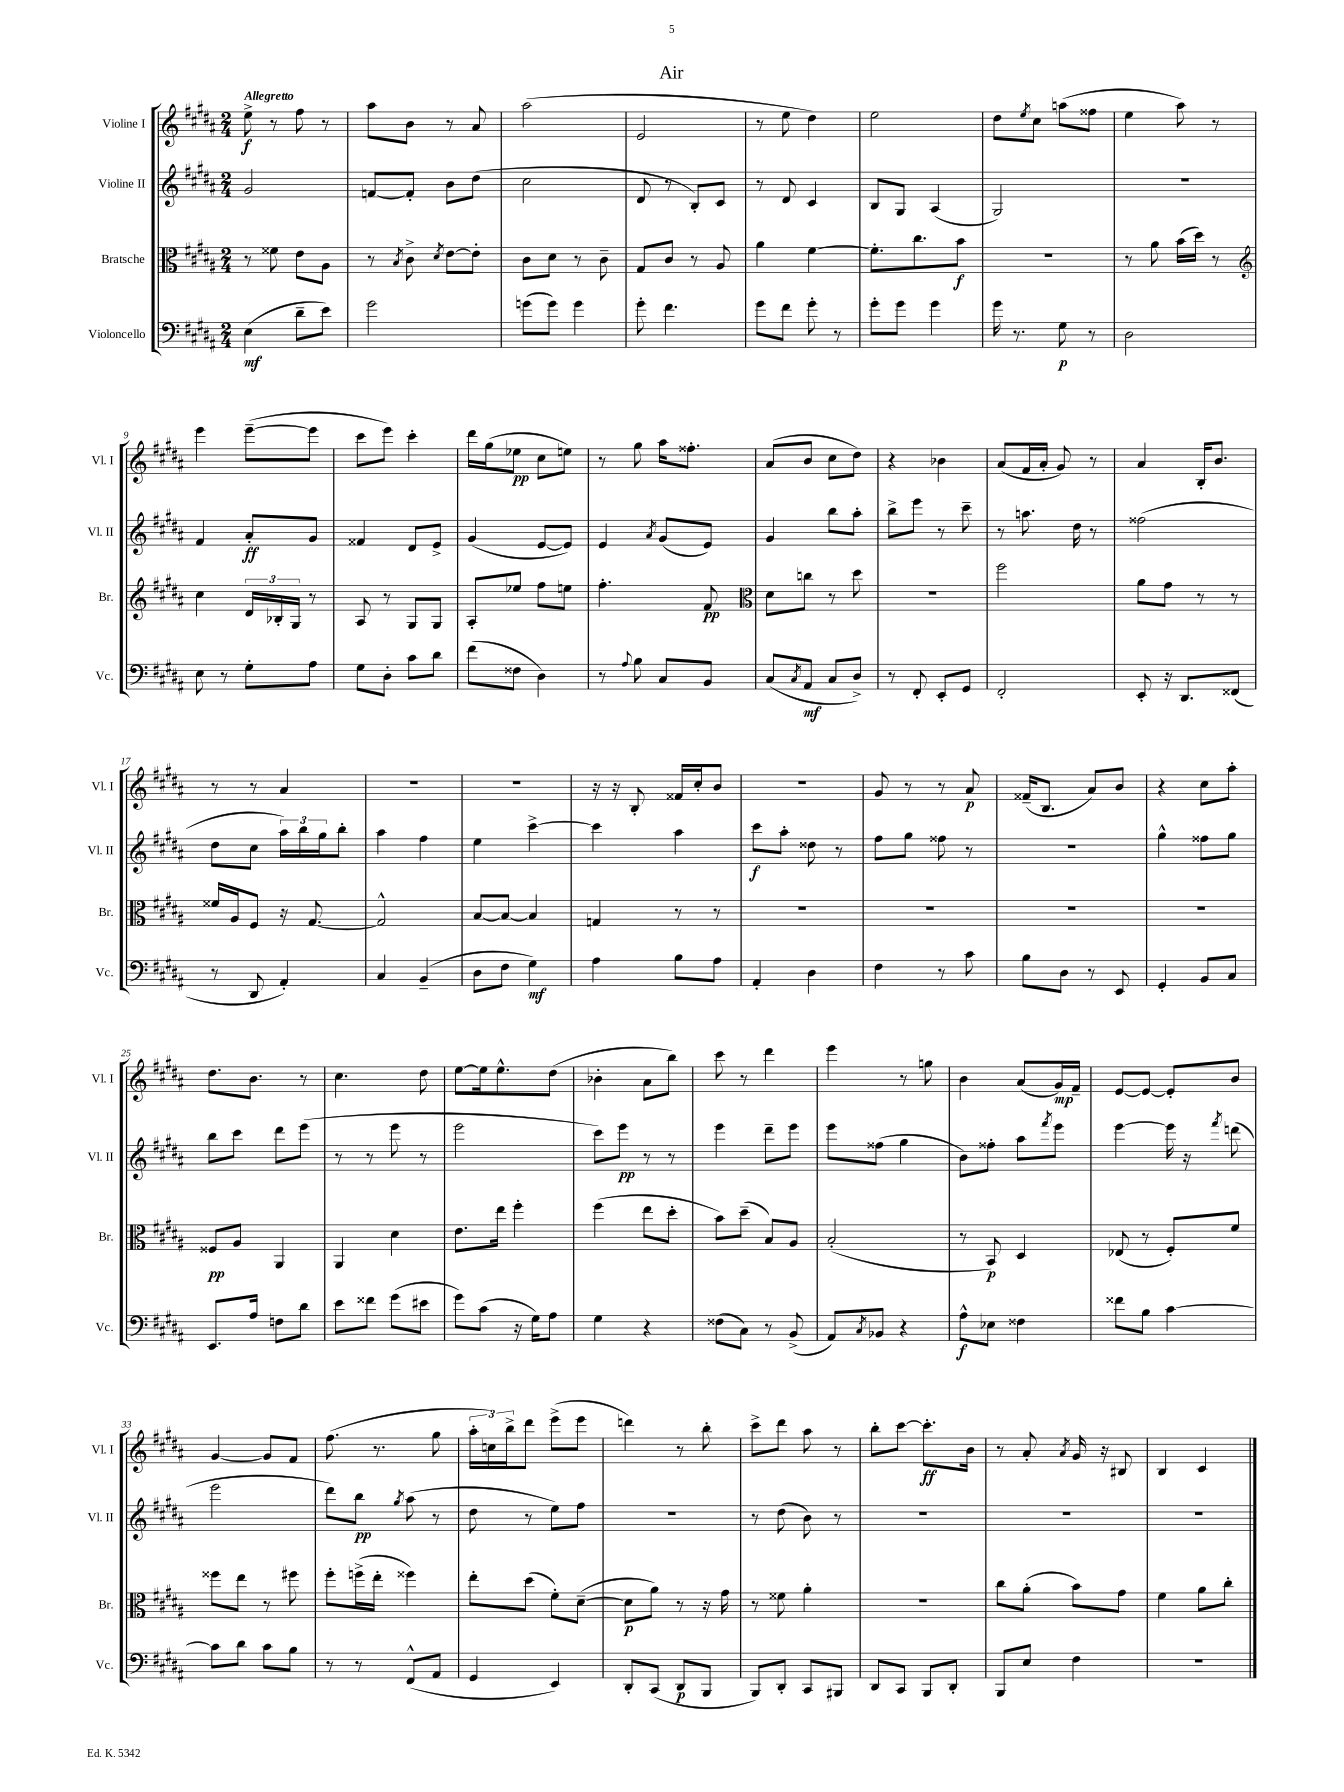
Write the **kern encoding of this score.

**kern	**kern	**kern	**kern
*staff4	*staff3	*staff2	*staff1
*clefF4	*clefC3	*clefG2	*clefG2
*k[f#c#g#d#a#]	*k[f#c#g#d#a#]	*k[f#c#g#d#a#]	*k[f#c#g#d#a#]
*M2/4	*M2/4	*M2/4	*M2/4
(4E	8r	2g#	8ee^
.	8f##	.	8r
8d#~	8e	.	8ff#
8e)	8A#	.	8r
=	=	=	=
2g#	8r	[8f	8aa#
.	8qB	.	.
.	8c#^	8f']	8b
.	8qd#	.	.
.	[8e	8b	8r
.	8e']	(8dd#	8a#
=	=	=	=
(8g	8c#	2cc#	(2aa#
8g)	8d#	.	.
4g	8r	.	.
.	8c#~	.	.
=	=	=	=
8g#'	8G#	8d#	2e
4.f#	8c#	8r	.
.	8r	8B')	.
.	8A#	8c#	.
=	=	=	=
8g#	4a#	8r	8r
8f#	.	8d#	8ee
8g#'	[4f#	4c#	4dd#)
8r	.	.	.
=	=	=	=
8g#'	8.f#']	8B	2ee
8g#	.	8G#	.
.	8.cc#	.	.
4g#	.	(4A#	.
.	8b	.	.
=	=	=	=
16g#	2r	2G#)	8dd#
8.r	.	.	.
.	.	.	8qee
.	.	.	8cc#
8G#	.	.	(8aa
8r	.	.	8ff##
=	=	=	=
2D#	8r	2r	4ee
.	8a#	.	.
.	(16b	.	8aa#)
.	16dd#)	.	.
.	8r	.	8r
=	=	=	=
*	*clefG2	*	*
8E	4cc#	4f#	4eee
8r	.	.	.
8G#'	24d#	8a#'	([8eee~
.	24B-'	.	.
.	24G#	.	.
8A#	8r	8g#	8eee]
=	=	=	=
8G#	8A#	4f##	8ccc#
8D#'	8r	.	8eee)
8c#	8G#	8d#	4ccc#'
8d#	8G#	8e^	.
=	=	=	=
(8f#	8A#'	(4g#	16ddd#
.	.	.	(16gg#
8F##	8ee-	.	8ee-
4D#)	8ff#	[8e	8cc#
.	8ee	8e])	8ee)
=	=	=	=
8r	4.ff#'	4e	8r
8qqA#	.	.	.
8B	.	.	8gg#
.	.	8qa#	.
8C#	.	(8g#	16aa#
.	.	.	8.ff##'
8BB	8f#	8e)	.
=	=	=	=
*	*clefC3	*	*
(8C#	8d#	4g#	(8a#
8qC#	.	.	.
8AA#	8cc	.	8b
8C#	8r	8bb	8cc#
8D#^)	8dd#	8aa#'	8dd#)
=	=	=	=
8r	2r	8bb^	4r
8FF#'	.	8eee	.
8EE'	.	8r	4b-
8GG#	.	8ccc#~	.
=	=	=	=
2FF#'	2ff#	8r	(8a#
.	.	8.aa	16f#
.	.	.	16a#'
.	.	.	8g#)
.	.	16dd#	.
.	.	8r	8r
=	=	=	=
8EE'	8a#	(2ff##	4a#
16r	8g#	.	.
8.DD#	.	.	.
.	8r	.	16B'
.	.	.	8.b
(8FF##	8r	.	.
=	=	=	=
8r	16f##	8dd#	8r
.	16A#	.	.
8DD#	8F#	8cc#	8r
4AA#')	16r	24aa#)	4a#
.	.	24bb	.
.	[8.G#	.	.
.	.	24gg#	.
.	.	8bb'	.
=	=	=	=
4C#	2G#^^]	4aa#	2r
(4BB~	.	4ff#	.
=	=	=	=
8D#	[8B	4ee	2r
8F#	8B_	.	.
4G#)	4B]	[4ccc#^	.
=	=	=	=
4A#	4G	4ccc#]	16r
.	.	.	16r
.	.	.	8B'
8B	8r	4aa#	16f##
.	.	.	16cc#'
8A#	8r	.	8b
=	=	=	=
4AA#'	2r	8ccc#	2r
.	.	8aa#'	.
4D#	.	8dd##	.
.	.	8r	.
=	=	=	=
4F#	2r	8ff#	8g#
.	.	8gg#	8r
8r	.	8ff##	8r
8c#	.	8r	8a#
=	=	=	=
8B	2r	2r	(16f##~
.	.	.	8.B
8D#	.	.	.
8r	.	.	8a#)
8EE	.	.	8b
=	=	=	=
4GG#'	2r	4gg#^^	4r
8BB	.	8ff##	8cc#
8C#	.	8gg#	8aa#'
=	=	=	=
8.EE	8F##	8bb	8.dd#
.	8A#	8ccc#	.
16A#	.	.	8.b
8F	4AA#	8ddd#	.
8d#	.	(8eee	8r
=	=	=	=
8e	4AA#	8r	4.cc#
8f##	.	8r	.
(8g#	4d#	8eee	.
8e#	.	8r	8dd#
=	=	=	=
8g#)	8.e	2eee	[8ee
(8c#	.	.	16ee]
.	16ee	.	8.ee^^
16r	4ff#'	.	.
16G#)	.	.	.
8A#	.	.	(8dd#
=	=	=	=
4G#	(4ff#	8ccc#)	4b-'
.	.	8eee	.
4r	8ee	8r	8a#
.	8dd#'	8r	8bb)
=	=	=	=
(8F##	8b)	4eee	8ccc#
8C#)	(8dd#~	.	8r
8r	8B)	8ddd#~	4ddd#
(8BB^	8A#	8eee	.
=	=	=	=
8AA#)	(2B'	8eee	4eee
8qC#	.	.	.
8BB-	.	(8ff##	.
4r	.	4gg#	8r
.	.	.	8gg
=	=	=	=
8A#^^	8r	8b)	4b
8E-	8BB)	8ff##'	.
4F##	4D#	8aa#	(8a#
.	.	8qfff#	.
.	.	8eee	16g#)
.	.	.	16f#~
=	=	=	=
8f##	(8E-	[4eee	[8e
8B	8r	.	8e_
[4c#	8F#')	16eee]	8e']
.	.	16r	.
.	.	8qfff#	.
.	8f#	(8ddd	8b
=	=	=	=
8c#]	8ff##	2eee	[4g#
8d#	8ee	.	.
8c#	8r	.	8g#]
8B	8ff#	.	8f#
=	=	=	=
8r	8ff#'	8ddd#)	(8.ff#
8r	(16ff^	8bb	.
.	16ee'	.	8.r
.	.	8qgg#	.
(8FF#^^	4ff##)	(8aa#	.
8AA#	.	8r	8gg#
=	=	=	=
4GG#	8ee'	8dd#	24aa#'
.	.	.	24cc)
.	.	.	24bb^
.	(8dd#	8r	8ddd#
4EE)	8f#')	8ee)	(8eee^
.	([8d#~	8ff#	8eee
=	=	=	=
8DD#'	8d#]	2r	4ddd)
(8CC#	8a#)	.	.
8DD#	8r	.	8r
8BBB	16r	.	8bb'
.	16g#	.	.
=	=	=	=
8BBB)	8r	8r	8ccc#^
8DD#'	8f##	(8dd#	8ddd#
8CC#	4a#'	8b)	8aa#
8BBB#	.	8r	8r
=	=	=	=
8DD#	2r	2r	8bb'
8CC#	.	.	[8ccc#
8BBB	.	.	8.ccc#']
8DD#'	.	.	.
.	.	.	16b
=	=	=	=
8BBB	8cc#	2r	8r
8E	(8a#'	.	8a#'
.	.	.	8qa#
4F#	8b)	.	16g#
.	.	.	16r
.	8g#	.	8B#
=	=	=	=
2r	4f#	2r	4B
.	8a#	.	4c#
.	8cc#'	.	.
==	==	==	==
*-	*-	*-	*-
